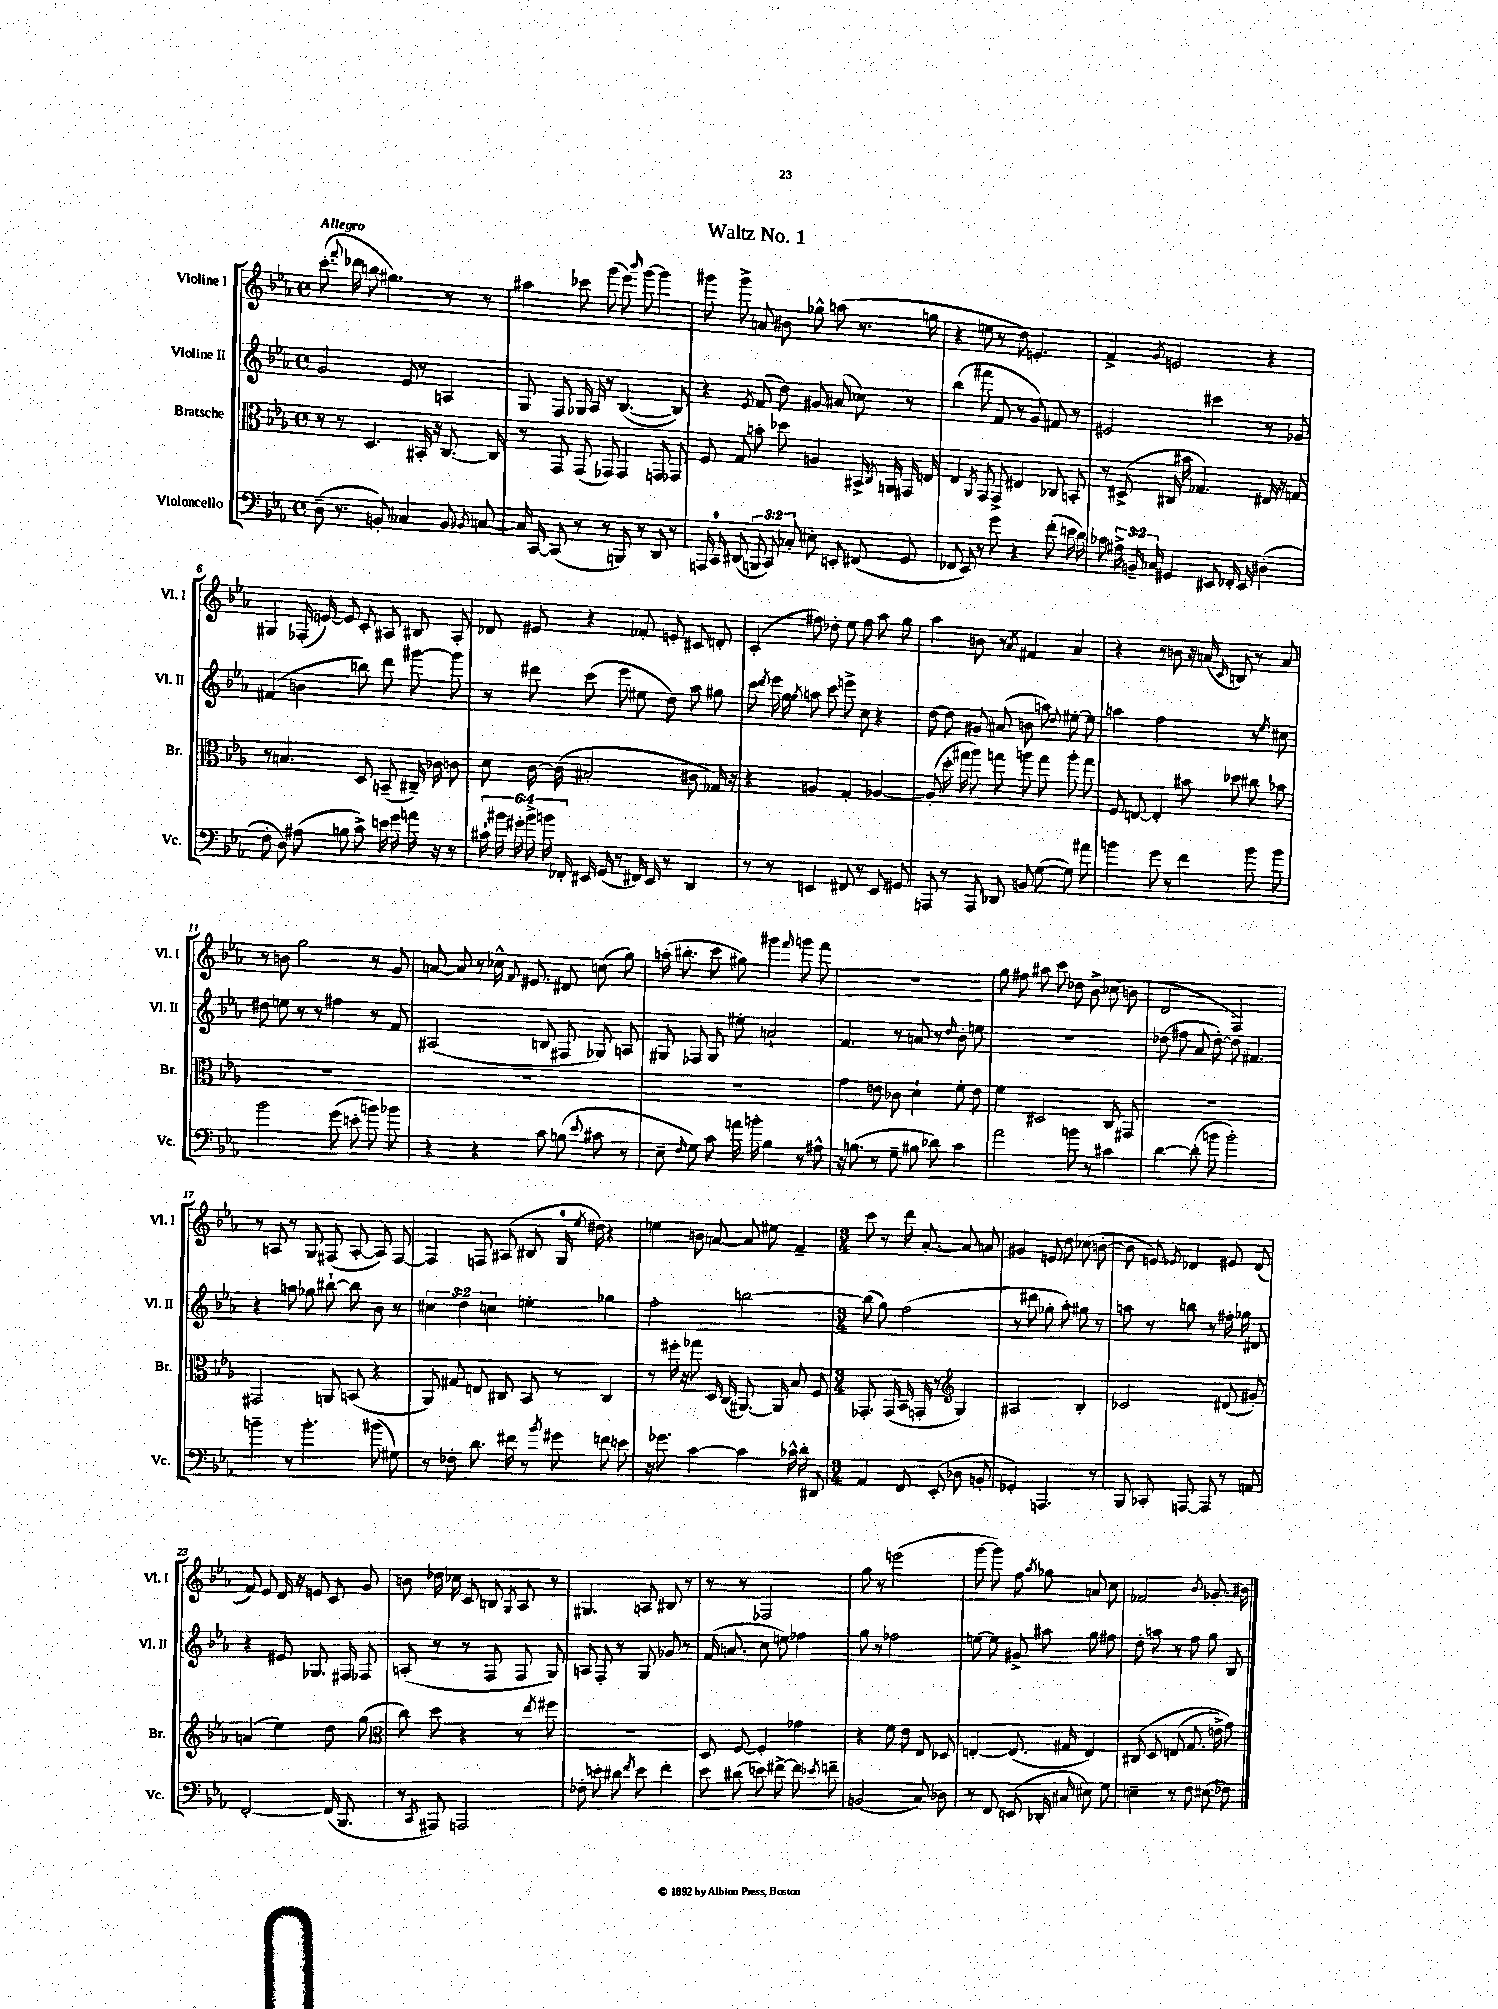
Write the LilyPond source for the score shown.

\header { title = "Waltz No. 1" }
<<
\new StaffGroup <<
\new Staff = "s0" \with { instrumentName = "Violine I" shortInstrumentName = "Vl. I" } {
    \clef treble \key ees \major \defaultTimeSignature \time 4/4 \tempo "Allegro"
    \autoBeamOff c'''8.-.( \appoggiatura { f'''8 } des'''16 b''8 gis''4.) r8 r8 |
    ais''4 ces'''8 g'''8( ees'''8) \grace { bes'''16 } g'''8~ g'''4 |
    gis'''8 gis'''8-> a'8 bis'8 ges''8-^ a''8( r8. g''16 |
    r4 e''8 r8 d''8) e'4.-. |
    f'4-> \acciaccatura { g'8 } e'2 r4 |
    gis4 fes16-.( e'16~) e'8 c'8-. ais8 bis8 ais8-. |
    des'8 eis'8 r4 fes'8-. e'8-. cis'8 d'8-. |
    c'4-.( fis''8) des''8-. ees''8 fis''8 aes''8 g''8 |
    aes''4 b'8 r8 \acciaccatura { aes'8 } fis'4 aes'4 |
    r4 r8 b'8 r16 a'16( \grace { c'16 } b8) r8 a'8 |
    r8 b'8 g''2 r8 g'8 |
    a'8~ a'8 r8 ces''16-^ \appoggiatura { f'8 } eis'8. dis'8 c''8( g''8) |
    a''16-.( bis''8.-. c'''8 gis''8) gis'''4 \grace { f'''16 } g'''8 f'''8 |
    R1 |
    g''8 fis''8 ais''8 c'''8 des''8 bes'8-> ces''8( b'8 |
    d'2 f2) |
    r8 a8 r8 g8 fis8( a8~-. a8) fis8~ |
    fis4 f8 ais8( bis8 g16-0 \acciaccatura { ees''8 } dis''16) r4 |
    e''4 b'8 a'8~ a'8 eis''8 f'4-- |
    \numericTimeSignature \time 3/4 c'''8 r8 d'''16 aes'8.~-. aes'8 a'8 |
    gis'4 e'8 d''8 ces''8( b'8~-. |
    b'8 e'8) \acciaccatura { ees'8 } des'4 eis'8 des'8( |
    f'8) ees'8 d'16 r16 e'8 c'8 g'8 |
    b'8 des''16 ces''16 c'8 b8 \acciaccatura { g8 } aes8 r8 |
    gis4. a8 bis8 r8 |
    r8 r8 fes2 |
    g''8 r8 e'''2( |
    g'''8~ g'''8) f''8 \acciaccatura { aes''8 } ges''8 a'8 c''8 |
    fes'2 \acciaccatura { bes'8 } ges'8.-. bis'16 \bar "|." |
}
\new Staff = "s1" \with { instrumentName = "Violine II" shortInstrumentName = "Vl. II" } {
    \clef treble \key ees \major \defaultTimeSignature \time 4/4 \override Staff.TupletNumber.text = #tuplet-number::calc-fraction-text
    \autoBeamOff g'2 ees'8 r8 a4 |
    g8 f8 ges16 aes16 r8 bes4.~( bes8) |
    r4 \acciaccatura { ees'8 } f'8( d''8) gis'8 ais'8( ces''8) r8 |
    bes''4( fis'''8 f'8 r8 g'8) fis'8 r8 |
    eis'2 cis'''4 r8 ges'8 |
    fis'4( b'4 b''8) d'''8 gis'''8~ gis'''8 |
    r8 dis'''8 c'''8( ees'''8 eis''8 d''8) aes''8 gis''8 |
    c'''8 \acciaccatura { d'''8 } ees'''16 g''16 \acciaccatura { g''8 } a''8 c'''8 e'''8-> c''8 r4 |
    d''8~ d''8 gis'8 ais'8( b'8 a''8) \appoggiatura { d''8 } eis''8~-. eis''8 |
    a''4 f''2 r8 \acciaccatura { ees''8 } cis''8 |
    dis''8 e''8 r8 r8 fis''4 r8 f'8 |
    ais2( b8 fis8 ges8) a8 |
    gis8 fes8 gis8 eis''8-. a'2-! |
    f'4. r8 a'8 r8 \grace { d''16 } bes'8-. e''8 |
    R1 |
    des''8( fis''8 aes'8 des''8~-.) des''8 fis'4. |
    r4 a''8 ges''8 bis''8~-! bis''8 bes'8 r8 |
    \tuplet 3/2 { cis''4 d''4 c''4 } e''4-. ges''4 |
    f''2-. b''2~ |
    \numericTimeSignature \time 3/4 b''8( g''8) f''2( |
    r8 dis'''8 ges''8-. aes''8-.) gis''8 r8 |
    a''8 r8 b''8 r8 fis''16-. ges''16 dis'8 |
    r4 eis'8 ges8. fis16 fes8 |
    a8-.( r8 r8 f8 f8 g8) |
    a8 f8-. r8 g8 ges'8 r8 |
    f'16( a'8. c''8 e''8) fes''4 |
    g''8 r8 fes''2 |
    e''8~ e''8 gis'8-> ais''8 g''8 fis''8 |
    d''8-. a''8 r8 f''8 g''8 bes8 \bar "|." |
}
\new Staff = "s2" \with { instrumentName = "Bratsche" shortInstrumentName = "Br." } {
    \clef alto \key ees \major \defaultTimeSignature \time 4/4
    \autoBeamOff r8 r8 d4. bis,16-. r16 c8.~ c16 |
    r8 g,8 g,8( ges,8) ges,4 g,8 ges,8 |
    f8 g8 b'8-. des''8 a4 bis,16-> \acciaccatura { c8 } a,16 gis,16 e16 |
    ees4 \acciaccatura { aes,8 } g,8 g,8-> eis4 ces8 b,8-. |
    r8 dis8->( cis16 bis'16 ges4.) eis16 r16 g8 |
    r8 b4. d8 b,8--( cis16--) ces'16 c'8 |
    d'8 c'16~ c'16( bis2-. cis'8 ges16) r16 |
    r4 a4 g4-. aes4~ |
    aes8-.( d''16-. gis''16 aes''8) g''8 a''8 g''8 a''8-. g''8 |
    f8 e8~ e4-. bis'8 des''8 cis''8 bes'8 |
    R1 |
    R1 |
    R1 |
    g'4 e'8 ces'8 d'4-! f'8-. e'8 |
    f'4 dis2 c8 gis,8 |
    R1 |
    gis,2 a,8 b,8( r4 |
    aes,8) gis8 e8 cis8 bes,8 r8 cis4 |
    r8 fis''16-. r16 ges''8 d16 c16( ais,8.~) ais,16 bes8 f8 |
    \numericTimeSignature \time 3/4 ges,8.-. ges,16( bes,16 g,16-. r8 \clef treble g4) |
    ais2 bes4-. |
    ces'2 dis'8( gis'8-.) |
    a'4( ees''4) d''8 g''8( |
    \clef alto c''8) d''8 r4 r8 \acciaccatura { ees''8 } fis''8 |
    R2. |
    d8 f8~ f4-. ges'4 |
    r4 f'8 ees'8 ees8 des8 |
    e4~-. e8.( gis16 e4) |
    cis8\( d8 e8( g8. e'16->) g'8\) \bar "|." |
}
\new Staff = "s3" \with { instrumentName = "Violoncello" shortInstrumentName = "Vc." } {
    \clef bass \key ees \major \defaultTimeSignature \time 4/4 \override Staff.TupletNumber.text = #tuplet-number::calc-fraction-text
    \autoBeamOff d8--( r8. b,8.-.) ces4 b,8 \acciaccatura { bes,8 } c8~ |
    c16 c,16~ c,8( r8 r8 b,,8) r8 d,8 r8 |
    a,,16 c,16-0 dis,8( \tuplet 3/2 { b,,8 c,8) ces8-. } eis8-. e,8-. fis,8( g,8 |
    fes,8 ees,8) r8 g'8 r4 f'8-.( e'16 d'16) |
    ces'8 \tuplet 3/2 { ais16-> b,16-- ces16 } gis,4 eis,8 fes,16-. eis,16 dis4-.( |
    f8-. d8) ais8( b8 c'8->) e'16 g'16 a'16 r16 r8 |
    \tuplet 6/4 { cis'16-! bis'16 gis'16-. bis'16-> b'16 fes,16-. } eis,16 g,16( r8 fis,16) eis,16 r8 d,4 |
    r8 r8 e,4 fis,8 r8 e,8 gis,8 |
    a,,8 r8 a,,8 des,8 b,8 g8~( g8) ais'8 |
    b'4 g'8 r8 f'4 b'8 b'8 |
    bes'2 g'8( e'8-. b'8) bes'8 |
    r4 r4 c'8 b8( \appoggiatura { ees'8 } cis'8 r8 |
    ees8-- \grace { f16 } g8) c'8 a'16 b'16-. bes4 r8 ais8-^ |
    r16 b8.( r8 g8-- bis8 des'8) c'4 |
    aes'2 b'8 r8 cis'4 |
    d'4~ d'8-.( b'8 b'2-.) |
    b'4-- r8 b'4.-. bis'8( gis8) |
    r8 fes8-. d'8. fis'16 r8 \acciaccatura { bes'8 } gis'8 f'8 e'8 |
    r16 ges'8. c'4~ c'4 ces'16-^ d'16-. dis,8 |
    \numericTimeSignature \time 3/4 aes,4 f,8 ees,8-.( des8 b,8-. |
    ges,4-.) a,,4. r8 |
    bes,,8 ces,8-. a,,8~ a,,8 r8 a,8 |
    f,2~-. f,16( bes,,8. |
    r8 \acciaccatura { c,8 } ais,,8) a,,2 |
    fes8-. e'8-. dis'8 \acciaccatura { f'8 } e'8 f'4-. |
    ees'8 dis'8( e'8) fis'8~-> fis'8 \acciaccatura { ees'8 } f'8-- |
    b,2( c8) des8 |
    r8 f,8 e,8( des,16-. cis16 eis8) g8 |
    e4-- r8 f8 eis8( fes8) \bar "|." |
}
>>
>>
